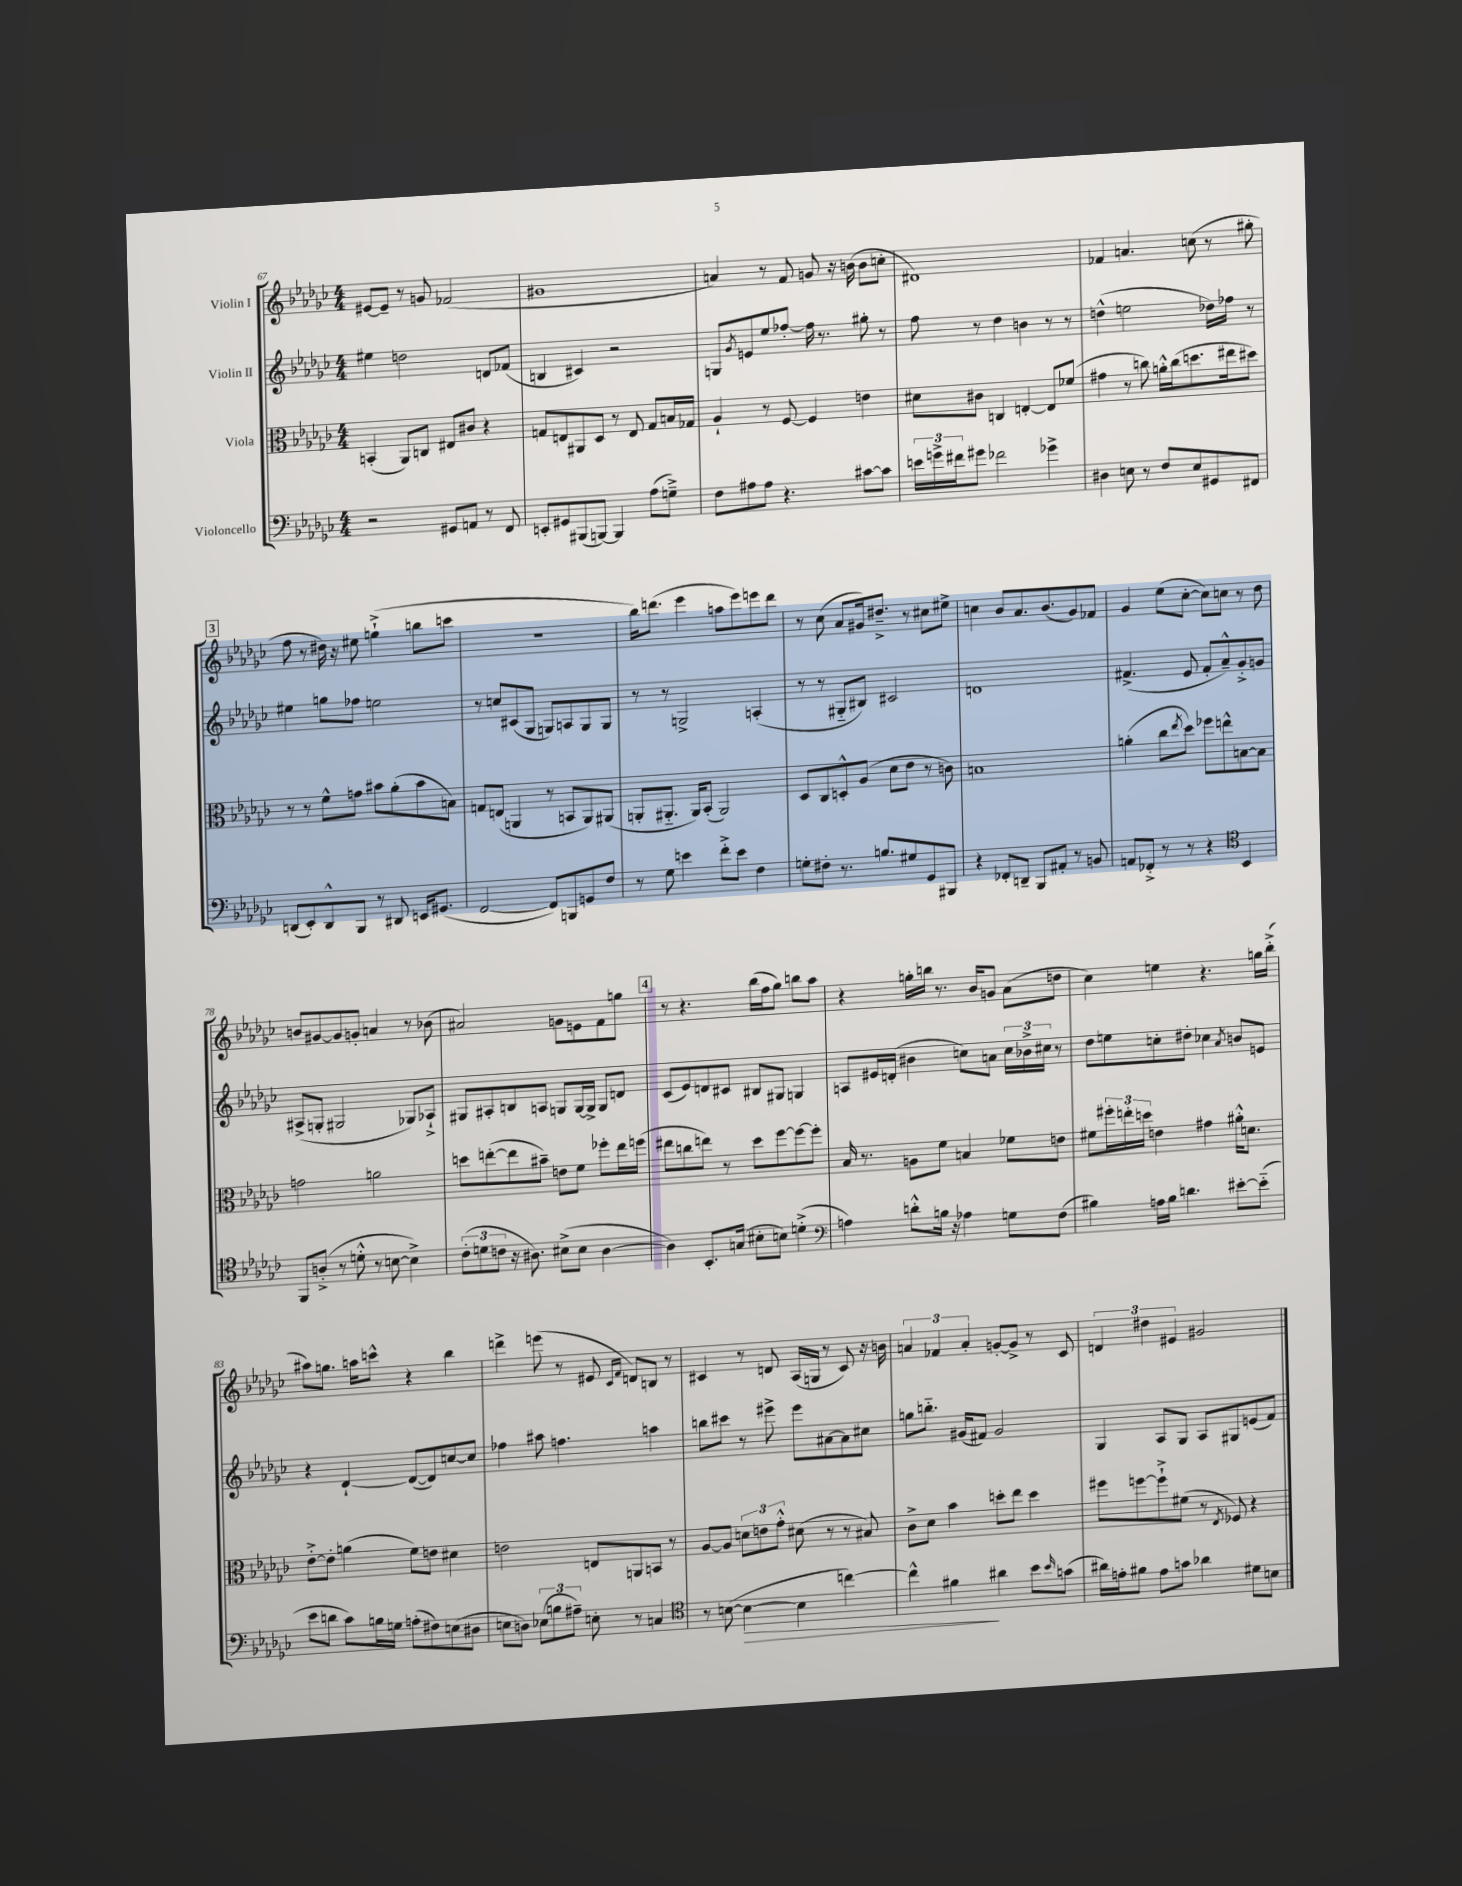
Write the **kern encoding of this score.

**kern	**kern	**kern	**kern
*staff4	*staff3	*staff2	*staff1
*clefF4	*clefC3	*clefG2	*clefG2
*k[b-e-a-d-g-c-]	*k[b-e-a-d-g-c-]	*k[b-e-a-d-g-c-]	*k[b-e-a-d-g-c-]
*M4/4	*M4/4	*M4/4	*M4/4
2r	(4BB'	4ee#	[8e#
.	.	.	8e#~]
.	8AA-)	2dd	8r
.	8C	.	8g
8GG#	8E#	.	(2f-
8AA	8c#	.	.
8r	4r	8d	.
8FF	.	(8f-	.
=	=	=	=
8EE'	8G	4B	1g#
8GG#	8E	.	.
(8BBB#	8AA#	4c#)	.
[8BBB)	8D-	.	.
4BBB]	8r	2r	.
.	8E	.	.
(8A-	8G	.	.
8G~^)	16B	.	.
.	16G-	.	.
=	=	=	=
8F	4A-`	8G	4a)
.	.	8qg-	.
8A#	.	8e	.
8A#	8r	8ee-	8r
4.r	[8F	[8ff-'	8f
.	4F]	16ff-]	8g
.	.	8.r	.
.	.	.	16r
.	.	.	(16b
[8c#	4e	8gg#'	8b
8c#]	.	8r	8cc'
=	=	=	=
24e	8d#	8ff	1d#)
24g^	.	.	.
24f#	.	.	.
8g#	8c#	8r	.
2f-	4C	4dd-	.
.	[4E'	4b	.
4g-^	8E]	8r	.
.	(8f-	8r	.
=	=	=	=
4D#	4g#	(4dd^^	4f-
8E	8r	2ee	4.a
8r	8cc)	.	.
8F	16a'^^	.	.
.	(16cc	.	.
8E	8.dd	.	(8cc
8GG#	.	16dd-)	8r
.	16ee#	16ff-	.
8FF#	8dd#)	8r	8gg#'
=	=	=	=
(8DD	8r	4ee#	8ff
8EE-')	8r	.	8r
8DD^^	8f^^	8gg	16dd#)
.	.	.	16r
8BBB-	8g	8ff-	8ee#
8r	8b#	2ee	(4gg`^
8DD#	(8a-'	.	.
16EE	8b#	.	8bb
(8.GG#	.	.	.
.	8B)	.	8ccc
=	=	=	=
[2FF	8G	8r	1r
.	(8E	8cc	.
.	4AA	(8c#	.
.	.	8G-	.
8FF])	8r	8G)	.
8BBB	8BB	8A	.
8GG	8AA)	8G	.
8F	(8AA#	8G	.
=	=	=	=
8r	8AA'	8r	16bb-)
.	.	.	(8.ddd
8G-	8.AA#'~	8r	.
4e	.	2G^	4eee-
.	16AA#)	.	.
.	(8BB-'	.	.
8f'^	2AA#)	.	8aa
8e	.	.	8eee-)
4F	.	(4A'	8eee
.	.	.	8ddd
=	=	=	=
8G'	8D-	8r	8r
8F#'	8C-	8r	(8cc-
8.r	8D'^^	8G#'~	8a-
.	(8A-	8B#)	16g#)
8.B	.	.	8.dd#~^
.	8d-	2c#	.
8G#	8e-	.	8r
8GG-	8r	.	8cc#
8BBB#	8c)	.	8ee#^
=	=	=	=
4r	1B	1d	4cc
8FF-'	.	.	8b-
8DD~	.	.	8.a-
8BBB-	.	.	.
.	.	.	(8.b-
8AA#'	.	.	.
8r	.	.	8g-)
8BB	.	.	8f-
=	=	=	=
8AA	(4a'	(4.f#^	4g-
8FF-'^	.	.	.
8r	8cc-	.	(8ee-
.	8qee-	.	.
8r	8dd-)	8e-	[8cc-'
4r	8ff-	8f#'	8cc-])
.	8ee^^	8a-~^^)	8cc
*clefC4	*	*	*
4BB-	[8B	8g-'^	8r
.	8B]	8g	8dd-
=	=	=	=
8FF	2g	(8A#^	8b
(8A'^	.	8G'	[8g#
8r	.	2G#	8g#]
8d'^^	.	.	8g'
8r	2a	.	4a
[8B	.	.	.
4B^])	.	8G-)	8r
.	.	8A-`^	(8b-
=	=	=	=
(12c-'	8dd	8G#	2a#)
12d	.	.	.
.	([8ee'	8A#'	.
12c	.	.	.
16r	8ee]	8B	.
8.A#)	.	.	.
.	8b#~)	8A	.
(8B#^	8e	8G	8g
8B#	8f	[16G	8e
.	.	16G^]	.
[4A#	8ff-'	8G	8f
.	16ee	8d	8gg
.	(16ff	.	.
=	=	=	=
4A#])	8ee#	(8c-	8r
.	8cc	8e-)	4.r
8.BB-'	8ee)	8d	.
.	8r	8c#	.
(16G	.	.	.
8B#'	8dd-	8B#	(16bb-
.	.	.	16ff
8B)	[8ff	8G#	8gg-)
(4d'^	8ff_	4G	8bb
.	8ff']	.	8aa-
=	=	=	=
*clefF4	*	*	*
4A)	16B-	8A	4r
.	8.r	.	.
.	.	16e#	.
.	.	(16d'	.
8d'^^	8A	4b#	16gg'
.	.	.	16bb
16B	8f	.	8.r
16r	.	.	.
4A-	4B	8cc)	.
.	.	.	16b-
.	.	8a	8g
8G	8f-	24cc	(8a-
.	.	24b-^	.
.	.	24cc#	.
(8F	8e	8r	8dd
=	=	=	=
4B#)	8f#	8dd-	4cc-)
.	24ff#'	8ee	.
.	24ee'	.	.
.	24dd	.	.
16A	4e	8cc'	4ee
16B#	.	.	.
4.d	.	8dd#'	.
.	4g#	4cc-	4.r
.	.	8qa-	.
[8e#'	16a#'^^	8b	.
.	8.d	.	.
(8e#'~]	.	8e	16gg
.	.	.	(16bb-'^
=	=	=	=
8e-	[8e-'^	4r	8aa#)
8d	8e-']	.	8.gg
8c-)	(4a	[4d-`	.
.	.	.	16aa
16B	.	.	8ccc^^
16G	.	.	.
(8A'	8f)	(8d-_	4r
8F#)	8e	8d-])	.
(8E	4d#	[8cc	4bb-
8D#	.	8cc]	.
=	=	=	=
8E	2e	4ff-	4ddd^
8D)	.	.	.
(12E-	.	8aa#	(8eee
12B	.	.	.
.	.	4.ff	8r
12A#~)	.	.	.
8E'	8E	.	8e#
.	.	.	16qqc-
.	.	.	16qqf
8r	8AA	.	8d)
4C	8BB	4aa	8B
.	8r	.	8r
=	=	=	=
*clefC4	*	*	*
8r	[8A-	8bb	4c#
([8B	8A-]	8ccc#	.
4B_	12d	8r	8r
.	12e	.	.
.	.	8eee#^	8d
.	12g-'^^	.	.
4B]	(8d#	8eee#	(16A-
.	.	.	16G
.	8r	[8a#	8r
[4cc)	8r	8a#]	8c#)
.	8B#)	8cc#	16r
.	.	.	16b
=	=	=	=
4cc^^]	8c-^	8gg	6a
.	8d-	8.bb'~	.
.	.	.	6f-
4f#	4b-	.	.
.	.	(16g#	.
.	.	.	6a'
.	.	8f#)	.
4a#	8dd'	2g#	[8g'
.	8ee-	.	8g^]
8b-	4dd	.	8r
16qqb-	.	.	.
(8g	.	.	8c-
=	=	=	=
16a#)	8ff#	4G-	6d
16e'	.	.	.
8f#	[8ff	.	.
.	.	.	6dd#
8e	8ff`^]	8A-	.
.	.	.	6e#
8g	(8f#	8G-	.
4a-	8r	8A-	2g#
.	8qE-	.	.
.	8F-)	8G#	.
8d#	4r	(8e	.
8B	.	8f)	.
==	==	==	==
*-	*-	*-	*-
